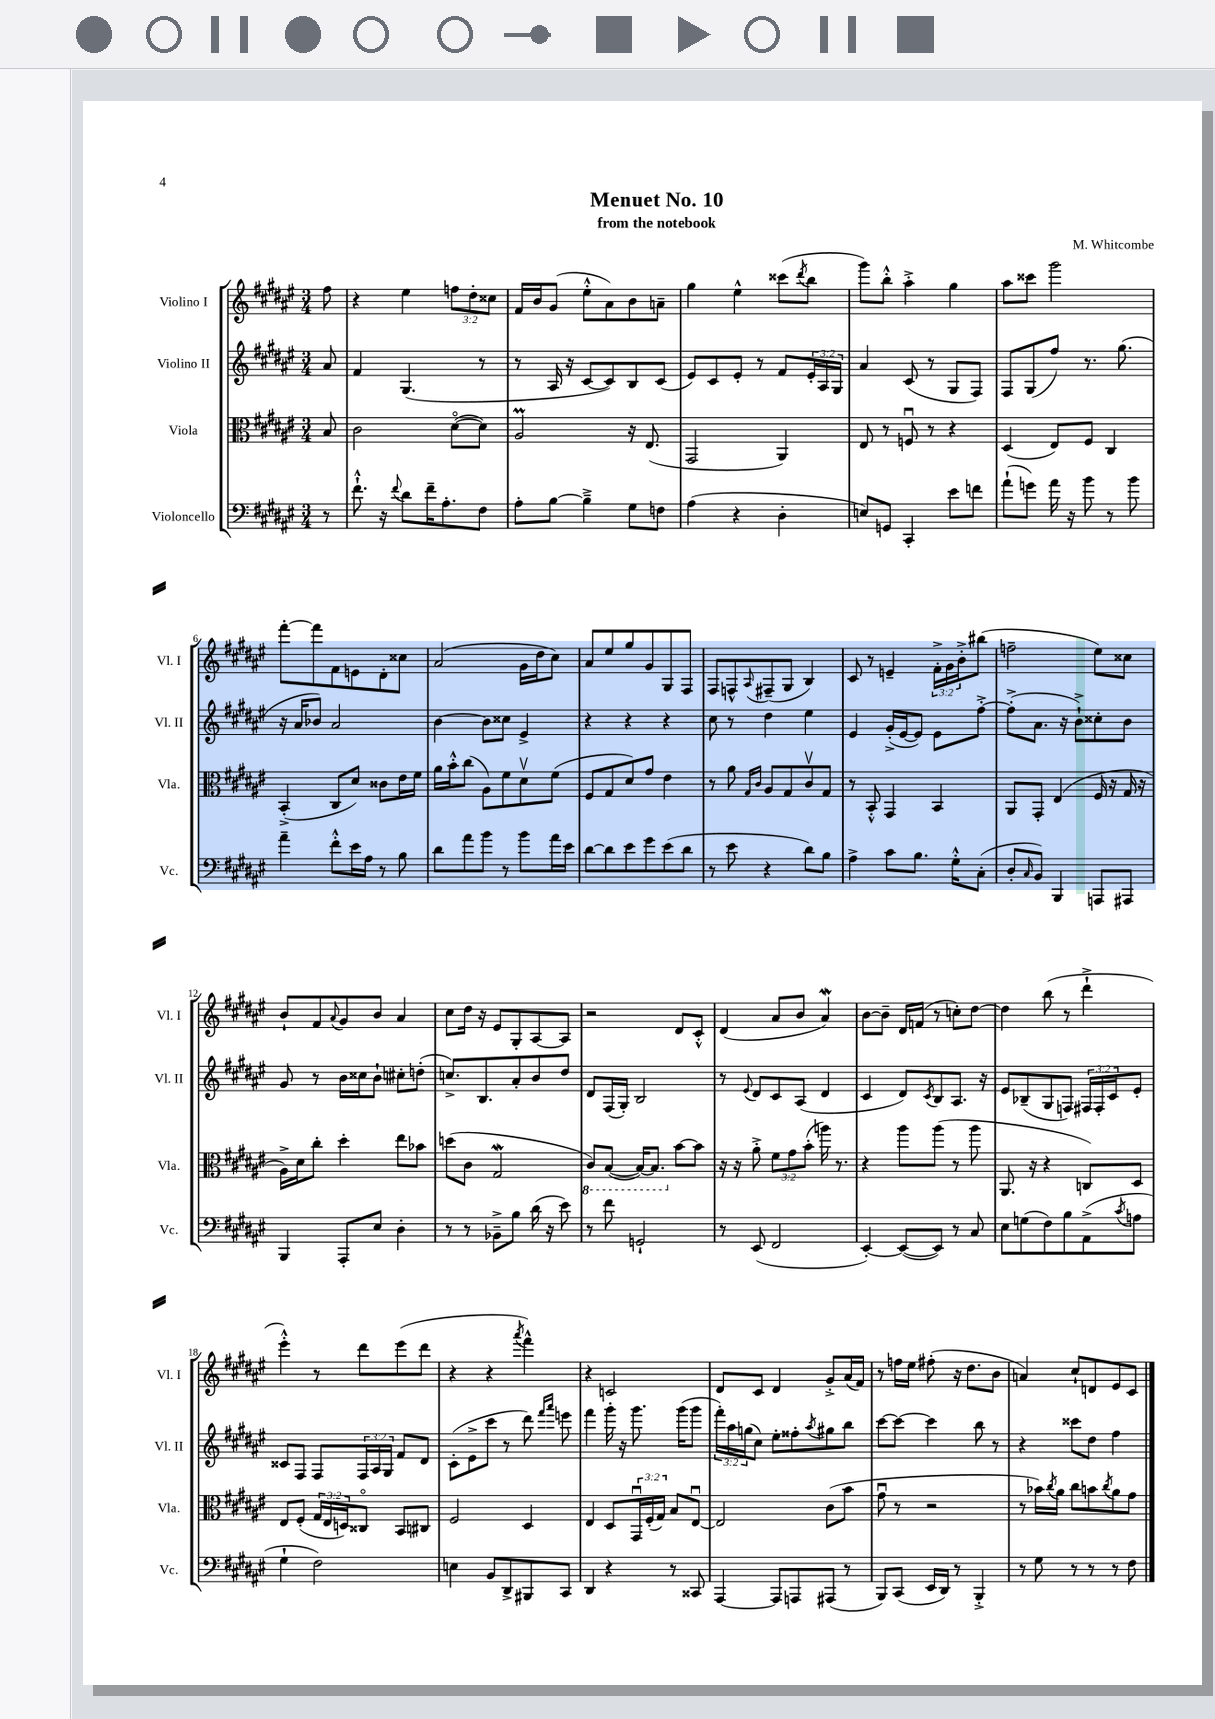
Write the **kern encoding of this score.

**kern	**kern	**kern	**kern
*staff4	*staff3	*staff2	*staff1
*clefF4	*clefC3	*clefG2	*clefG2
*k[f#c#g#d#a#e#]	*k[f#c#g#d#a#e#]	*k[f#c#g#d#a#e#]	*k[f#c#g#d#a#e#]
*M3/4	*M3/4	*M3/4	*M3/4
8r	8B	8a#	8ff#
=	=	=	=
8.f#`^^	2c#	4f#	4r
16r	.	.	.
8qqf#	.	.	.
8d#	.	(4.G#	4ee#
16f#~	.	.	.
8.A#'	.	.	.
.	([8d#o	.	12ff
.	.	.	12dd#'
8F#	8d#])	8r	.
.	.	.	12cc##
=	=	=	=
8A#'	2A#	8r	16f#
.	.	.	16b
[8B	.	16A#	(8g#
.	.	16r	.
4B~^]	.	[8c#	8ee#'^^
.	.	8c#])	8a#)
8G#	16r	8B	8b
.	(8.E#	.	.
8F	.	(8c#	8a~
=	=	=	=
(4A#	2GG#	8e#)	4gg#
.	.	8c#	.
4r	.	8e#'	4ee#^^
.	.	8r	.
4D#'	4AA#)	8f#	(8ccc##
.	.	.	8qddd#
.	.	24e#'	8bb
.	.	24A#	.
.	.	24G#	.
=	=	=	=
8E)	8E#	4a#	8ggg#)
8GG	8r	.	8bb'^^
4CC#'	8Fu	(8c#	4aa#'^
.	8r	8r	.
8e#	4r	8G#	4gg#
8f	.	8F#)	.
=	=	=	=
(8a#`	(4D#	8F#	8aa#
8g)	.	(8G#	8ccc##
16a#	8E#)	8ff#)	2ggg#
16r	.	.	.
8b	8F#	8.r	.
8r	4C#	.	.
.	.	(8.gg#	.
8b	.	.	.
=	=	=	=
4a#~	(4BB'^	16r	[8fff#'
.	.	16a#	.
.	.	8b-)	8fff#]
8f#'^^	8C#	2a#	8f#
16e#	8d#)	.	8e
16A#	.	.	.
8r	8c##	.	8d#'
8B	16e#	.	8cc##
.	16f#	.	.
=	=	=	=
8d#	16a#	[4b	(2a#
.	16b'^^	.	.
8a#	(8cc#	.	.
8b	8A#)	8b]	.
8r	8f#	8cc##	.
8b	8d#v	4e#^	16g#
.	.	.	16dd#
16a#	(8f#	.	8cc#)
16e#	.	.	.
=	=	=	=
[8d#	8F#	4r	8a#
8d#]	8G#	.	8ee#
8e#	8d#)	4r	8gg#
8g#	8g#	.	8g#
(8e#	4e#	4r	8G#
8d#	.	.	8F#
=	=	=	=
8r	8r	8cc#	8F#
8e#	8a#	8r	8F^^
.	16qqG#	.	.
.	16qqc#	.	8qqA#
4r	8A#	4dd#	(8F#~
.	8G#	.	8G#
8d#)	8c#v	4ee#	4B)
8B	8G#	.	.
=	=	=	=
4A#^	8r	4e#	8c#
.	8BB'^^	.	8r
8c#	4GG#	(16g#'^	4e~
.	.	[16e#	.
8.B	.	8e#])	.
.	4BB	8e#	24f#'^
.	.	.	24g#
16G#'^^	.	.	.
.	.	.	24b'^
(8C#'	.	[8ff#'^	(8bb#
=	=	=	=
8D#'	8AA#	(8ff#'^]	2ff~
16qqC#	.	.	.
8BB)	8GG#'	8.a#	.
4BBB	(4E#	.	.
.	.	16r	.
.	.	8b`^)	.
8AAA	16F#	8cc##'	8ee#)
.	16r	.	.
8AAA#	16G#	8b	8cc##
.	16r	.	.
=	=	=	=
4BBB	16A#^)	8g#	8b`
.	16d#	.	.
.	8cc#'	8r	8f#
.	.	.	8qqa#
8AAA#'	4dd#'	16b	8g#
.	.	16cc##	.
8E#	.	8b`	8b
4D#'	8ee#	8cc#'	4a#
.	8b-	(8dd'	.
=	=	=	=
8r	(8dd	8.cc^)	8cc#
8r	8c#	.	16dd#
.	.	8.B	16r
8BB-~^	2G#	.	8e#
8B	.	8a#'	8G#'
(16d#	.	8b	[8A#
16r	.	.	.
8e#)	.	8dd#	8A#]
=	=	=	=
8r	8C#)	8d#	2r
8f#	([8BB	(16F#	.
.	.	16G#')	.
2GG`	16BB_)	2B	.
.	8.BB]	.	.
.	[8b	.	8d#
.	8b]	.	8c#'^^
=	=	=	=
8r	16r	8r	(4d#
.	16r	.	.
.	.	8qqe#	.
(8EE#	8a#'^	8d#	.
2FF#	12f#	8c#	8a#
.	12g#	.	.
.	.	(8A#	8b
.	(12b'	.	.
.	16aa)	4d#	4a#)
.	8.r	.	.
=	=	=	=
[4EE#')	4r	4c#	[8b
.	.	.	8b~]
(8EE#_	8aa#	8d#)	16d#
.	.	.	(16f
.	.	8qc#	.
8EE#])	(8aa#	8B	8r
8r	8r	8.A#	8cc')
8C#	8aa#	.	[8dd#
.	.	16r	.
=	=	=	=
8E#	8.AA#	8e#	4dd#]
(8G	.	(8B-~	.
.	16r	.	.
8F#)	4r	8G#	(8bb
8B	.	8F)	8r
(8AA#^	8C)	24F#	4ddd#`^
.	.	24F#'	.
.	.	24c#	.
8qc#	.	.	.
8A	8D#	8e#'	.
=	=	=	=
4G#`	8E#	8c##	4eee#'^^)
.	(8F#'	8F#	.
2F#)	24G#	8F#	8r
.	24E#	.	.
.	24D)	.	.
.	8C##o	24F#	8ddd#
.	.	24A#	.
.	.	24G#	.
.	8BB	8f#	(8eee#
.	8C#	8d#	8ddd#
=	=	=	=
4E	2F#	(8c#'	4r
.	.	8e#^	.
8BB	.	8ccc#	4r
8DD#^	.	8r	.
.	.	.	8qaaa#
8BBB#	4D#	8ddd#)	4fff#^^)
.	.	16qqfff#	.
.	.	16qqaaa#	.
8CC#	.	8eee	.
=	=	=	=
4DD#	4E#	4fff#	4r
4r	8D#	16ggg#'	2c
.	.	16r	.
.	24GG#u	8.ggg#	.
.	(24F#'	.	.
.	24G#)	.	.
8r	8B	.	.
.	.	(16ggg#	.
8CC##	[8E#u	8ggg#	.
=	=	=	=
[4AAA#	2E#]	24fff#')	8d#
.	.	24aa#	.
.	.	(24gg	.
.	.	8cc#)	8c#
8AAA#]	.	8ee#'	4d#
8AAA	.	8ff##'	.
.	.	8qaa#	.
(8AAA#	(8c#	8gg#	8g#'^
8r	8b	8bb	(16a#
.	.	.	16f#)
=	=	=	=
8BBB)	8g#u	[8ccc#	8r
(8CC#	8r	8ccc#_	16ff
.	.	.	16ee#
16EE#	2r	4ccc#]	(8ff#'
16DD#)	.	.	.
8r	.	.	16r
.	.	.	8.dd#
4BBB'^	.	8bb	.
.	.	8r	8b
=	=	=	=
8r	8r	4r	4a)
8G#	16b-)	.	.
.	8qcc#	.	.
.	16a#	.	.
8r	8cc#	8ccc##	8cc#`
8r	8b	8dd#	8d
.	8qcc#	.	.
8r	8a#	4ff#	8e#
8F#	8g#	.	8c#
==	==	==	==
*-	*-	*-	*-
